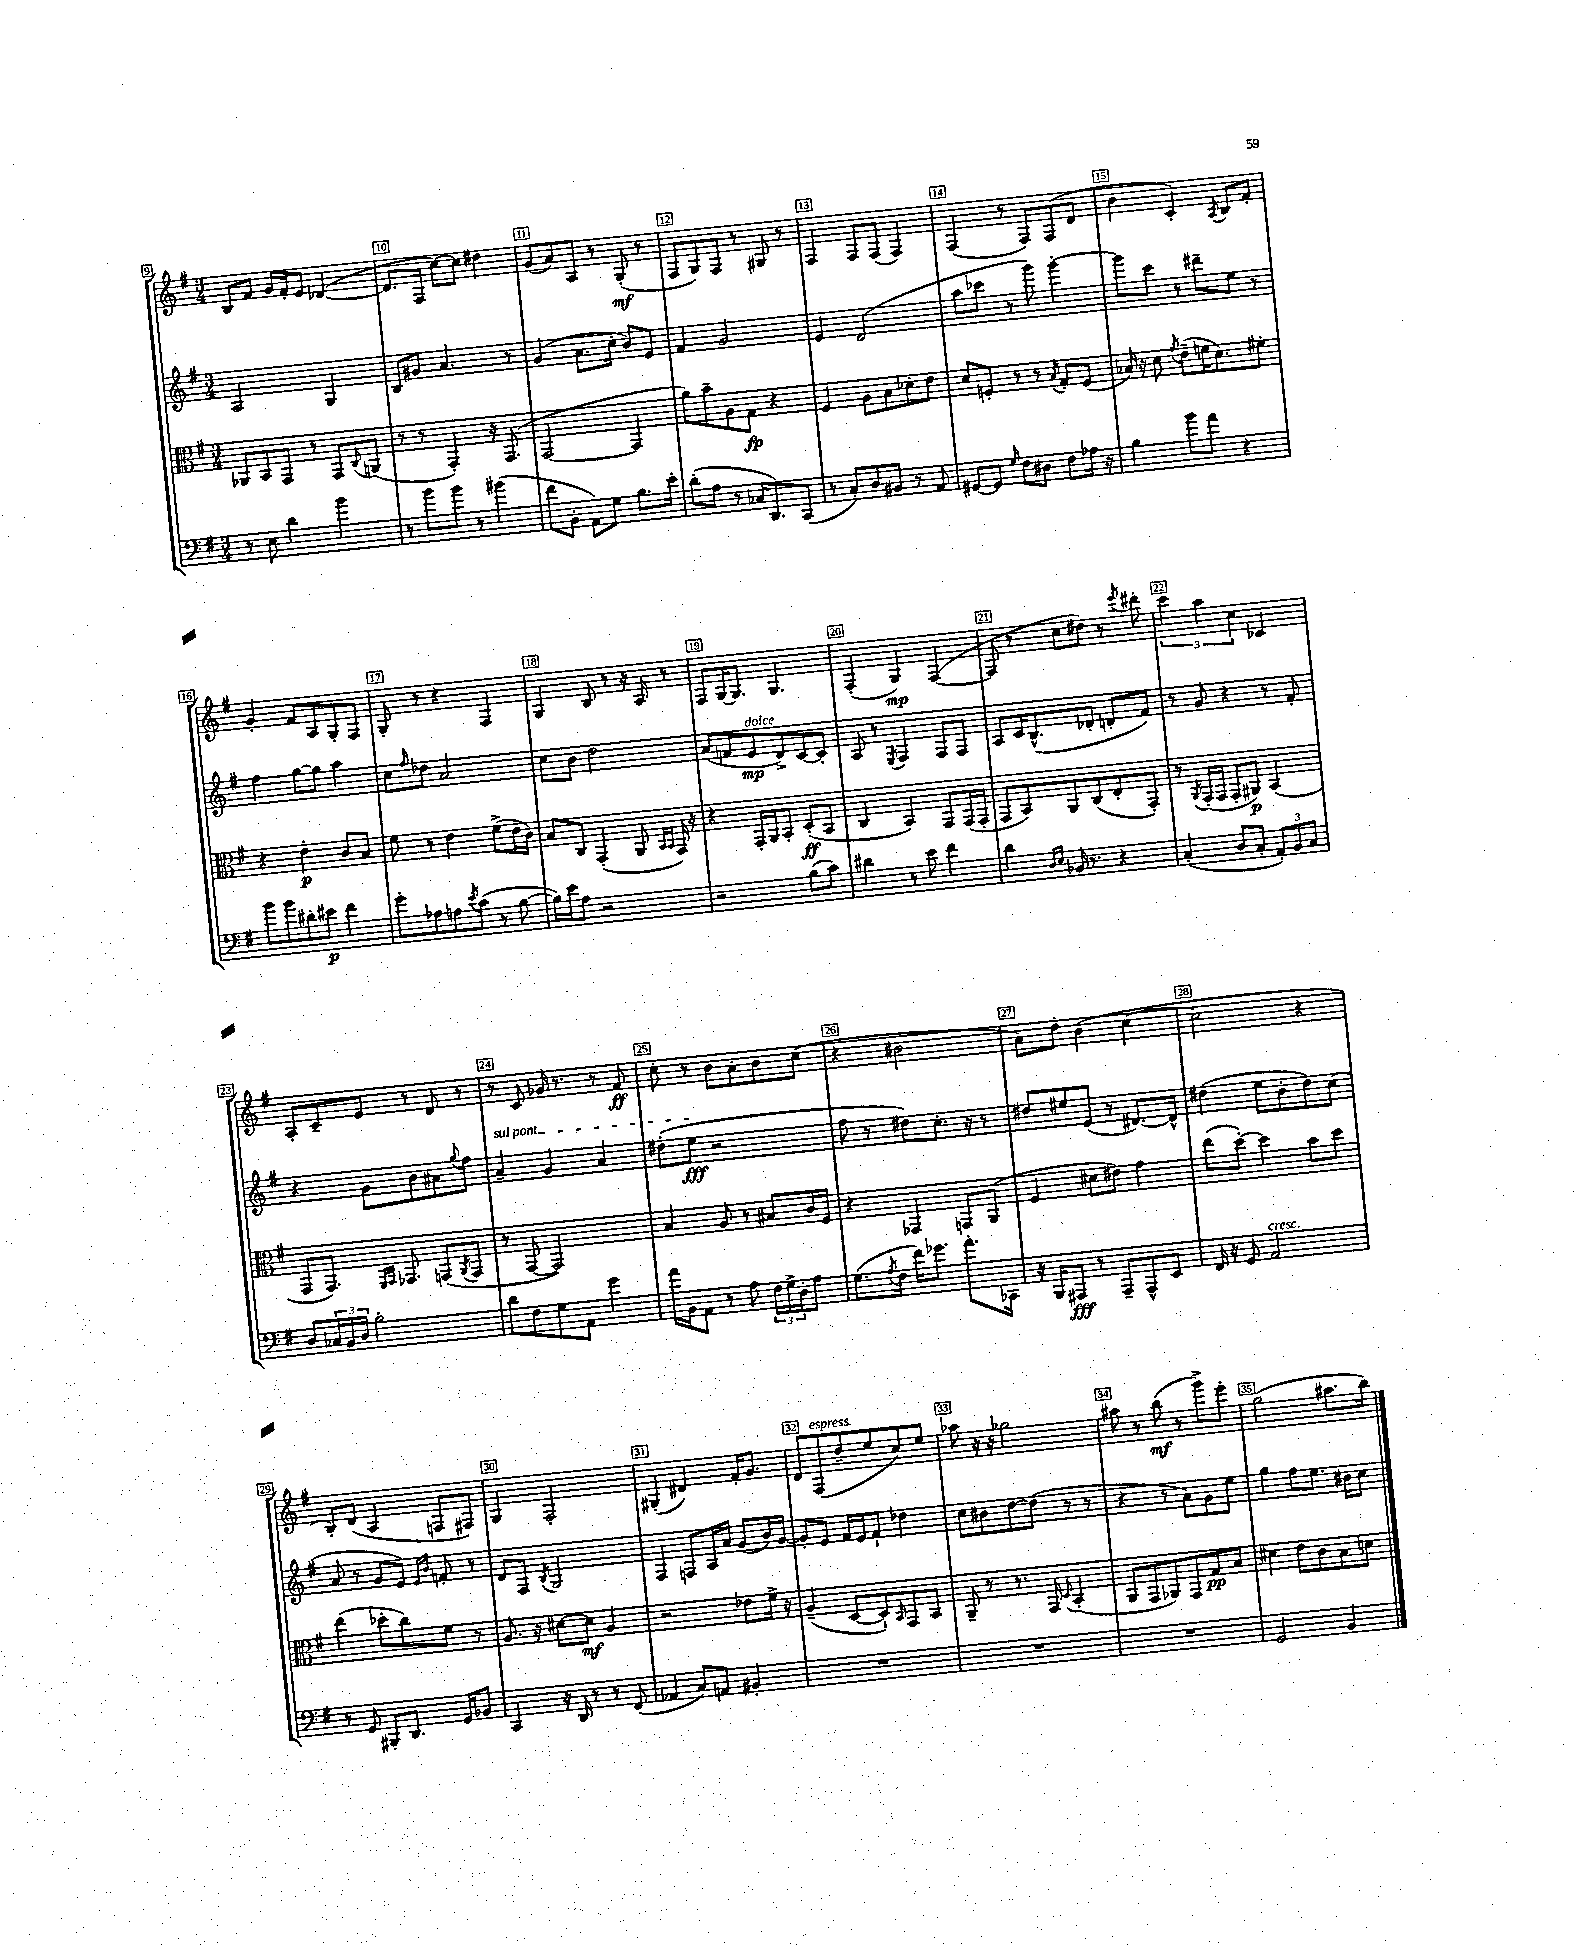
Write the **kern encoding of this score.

**kern	**kern	**kern	**kern
*staff4	*staff3	*staff2	*staff1
*clefF4	*clefC3	*clefG2	*clefG2
*k[f#]	*k[f#]	*k[f#]	*k[f#]
*M3/4	*M3/4	*M3/4	*M3/4
8r	8AA-	2A	8B
8E	8BB	.	8f#
4d	8GG	.	16g
.	.	.	16f#'
.	8r	.	8e
4b	8GG	4G	([4d-
.	8qqC	.	.
.	(8AA	.	.
=	=	=	=
8r	8r	8B	8.d-]
8b	8r	8g#	.
.	.	.	16F#
8b	4GG')	4.a	[8cc)
8r	.	.	8cc]
(4b#	16r	.	4dd#
.	(8.GG	.	.
.	.	8r	.
=	=	=	=
8f#	[2GG	(4g	(8g
8BB'	.	.	8a)
8AA)	.	8.a	8A
8G	.	.	8r
.	.	16cc'	.
8.B	4GG]	8b)	(8G'
.	.	8e	8r
16e'	.	.	.
=	=	=	=
(8d'	8a)	4f#	8F#
8A	8b~	.	8G)
8r	8A	2g	8F#
16C-	8G	.	8r
8.DD)	.	.	.
.	4r	.	8G#
(8CC	.	.	8r
=	=	=	=
8r	4F#	4e	4F#
8C')	.	.	.
8D	8A	(2d	8F#
8BB#	8B	.	(8F#
8r	8d-'	.	4F#)
8AA	8e	.	.
=	=	=	=
[8GG#	8d	8aa	(4F#
8GG#]	8F'	8ccc-	.
16qqG	.	.	.
8F#	8r	8r	8r
8D#	8r	8ggg)	8F#)
.	8qB	.	.
8F#	8G'	[4ggg'	(8F#
16A-	(8F	.	8d
16r	.	.	.
=	=	=	=
4B	16B-)	8ggg]	4b
.	16r	.	.
.	8d	8ccc	.
.	8qg	.	.
8b	(8e~	8r	4c')
8a	16f	8ddd#~	.
.	8.d)	.	.
.	.	.	8qA
4r	.	8ee	8B
.	8f#'	8r	8f#'
=	=	=	=
8b	4r	4ff#	4g'
8b	.	.	.
8d#'	4e'	[8gg	8f#
8e#	.	8gg]	8A
4f#	8c	4aa	8G'
.	8B	.	8F#
=	=	=	=
8g'	8f#	8cc	8G'
.	.	16qqff#	.
8A-	8r	8dd-	8r
8A	4e	2a	4r
8qe	.	.	.
(8c	.	.	.
8r	(8f#^	.	4F#
[8B	16e	.	.
.	16c)	.	.
=	=	=	=
16B])	8B	8cc	4G
16e	.	.	.
8A	8C	8b	.
2r	(4GG'	2dd	8B
.	.	.	8r
.	8AA	.	16r
.	.	.	16A
.	16qqBB	.	.
.	16qqBB	.	.
.	16GG)	.	8r
.	16r	.	.
=	=	=	=
2r	4r	(8a	8F#
.	.	8f	[16G
.	.	.	8.G]
.	16GG'	8e	.
.	16AA	.	.
.	8BB'	8d^)	4.G
(8B	(8D'	[8c	.
8c)	8BB	8c']	.
=	=	=	=
4d#	4C	8A	(4F#'
.	.	8r	.
.	.	8qE	.
8r	4BB)	4F#	4G)
8e	.	.	.
4f#	8GG	8F#	([4F#
.	(16GG	8F#	.
.	16GG'	.	.
=	=	=	=
4d	8GG	8A	8F#]
.	8BB)	16c	8r
.	.	(8.B^^	.
16qqD	.	.	.
16qqE	.	.	.
16BB-	8AA	.	8cc
8.r	.	.	.
.	(8C	8d-'	8dd#)
4r	8E'	8d'	8r
.	.	.	8qeee
.	8GG')	8f#)	8ddd#'
=	=	=	=
(4C'	8r	8r	6ccc
.	8qAA	.	.
.	(16GG'	8g	.
.	.	.	6aa
.	16GG	.	.
8D	8GG'	4r	.
.	.	.	6cc
8C'	8AA#)	.	.
12AA')	(4BB	8r	4c-
12BB	.	.	.
.	.	8f#'	.
12C	.	.	.
=	=	=	=
8D	8GG	4r	8A'
24C-	8.GG)	.	8c~
24BB	.	.	.
24D	.	.	.
2B'	.	8g	8e
.	16qqFF#	.	.
.	16qqGG	.	.
.	8.GG-	.	.
.	.	8b	8r
.	(8GG	8a#	8d
.	8qAA	8qqgg	.
.	8GG	8ff#	8r
=	=	=	=
8d	8r	4a~	8r
8F#	[8GG	.	8c
8G	2GG])	4g	16g-
.	.	.	8.r
8AA	.	.	.
4g	.	4a	8r
.	.	.	8f#
=	=	=	=
16a	4B	(8dd#'	8cc'
16BB	.	.	.
8AA	.	8ee	8r
8r	8A	2r	8b
8A	8r	.	8a'
24F#	8B#	.	8b
24G^	.	.	.
24D'	.	.	.
8A	16c	.	(8cc
.	16F#	.	.
=	=	=	=
(8.G	4r	8ff#	4r
.	.	8r	.
8qA	.	.	.
16F#	.	.	.
16f#)	4GG-	8dd#)	2b#
8.g-	.	.	.
.	.	8.cc'	.
8.a'	8GG	.	.
.	.	16r	.
.	(8AA	8r	.
16CC-	.	.	.
=	=	=	=
16r	4F#	8dd#	8a)
16BBB	.	.	.
8AAA#	.	8ee#	8dd'
8r	8d#	(8e	(4b
8AAA#~	8e#)	8r	.
8AAA#^^	4g	[8.d#)	[4cc
8EE	.	.	.
.	.	16d#^^]	.
=	=	=	=
16FF#	(8ee	(4dd#	2cc]
16r	.	.	.
8GG	[8dd')	.	.
2AA	4dd]	8ee	.
.	.	8b'	.
.	8b	8dd#)	4r
.	8dd	(8cc	.
=	=	=	=
8r	(4ee	8a	8B')
8GG	.	8r	(8d
8BBB#'	8dd-'	8g	4A
8.DD	8cc)	8e)	.
.	.	16qqe	.
.	.	16qqb	.
.	8f#	8f'	8F
16GG	.	.	.
8BB-	8r	8r	8F#)
=	=	=	=
4CC	8.A	8d	4G
.	.	8F#	.
.	16r	.	.
.	.	8qB	.
16r	[8d#	2G	2F#'
16DD	.	.	.
8r	8d#]	.	.
8r	4A	.	.
(8FF#	.	.	.
=	=	=	=
4AA-	2r	4F#	(4G#'
8C)	.	8F	4d#)
8AA	.	16A	.
.	.	16a	.
4BB#'	8e-	(8g	16f#'
.	.	.	8.g
.	16f#^	16b)	.
.	16r	[16g	.
=	=	=	=
2.r	(4A~	8g']	8d
.	.	8e	(8F#
.	[8D	16f#	8dd~
.	.	16e	.
.	8D`])	8f#`	8ee
.	16qqBB	.	.
.	8GG	4dd-	8cc)
.	8BB	.	8ee
=	=	=	=
2.r	8AA~	8cc	8aa-
.	8r	8b#	16r
.	.	.	16r
.	8.r	[8dd	2gg-
.	.	(8dd]	.
.	16GG	.	.
.	8qqD	.	.
.	(4BB'	8r	.
.	.	8r	.
=	=	=	=
2.r	8AA	4r	8aa#
.	8GG	.	8r
.	8AA-)	8r	(8bb
.	8GG	8a)	8r
.	8G	8g	8ggg^)
.	8B	8ee	8eee'
=	=	=	=
2GG	4d#	4gg	(2gg
.	8e	8ff#	.
.	8c	8.ee	.
4BB	8B	.	8.aa#
.	.	16b#	.
.	8d	8cc	.
.	.	.	16bb)
==	==	==	==
*-	*-	*-	*-
